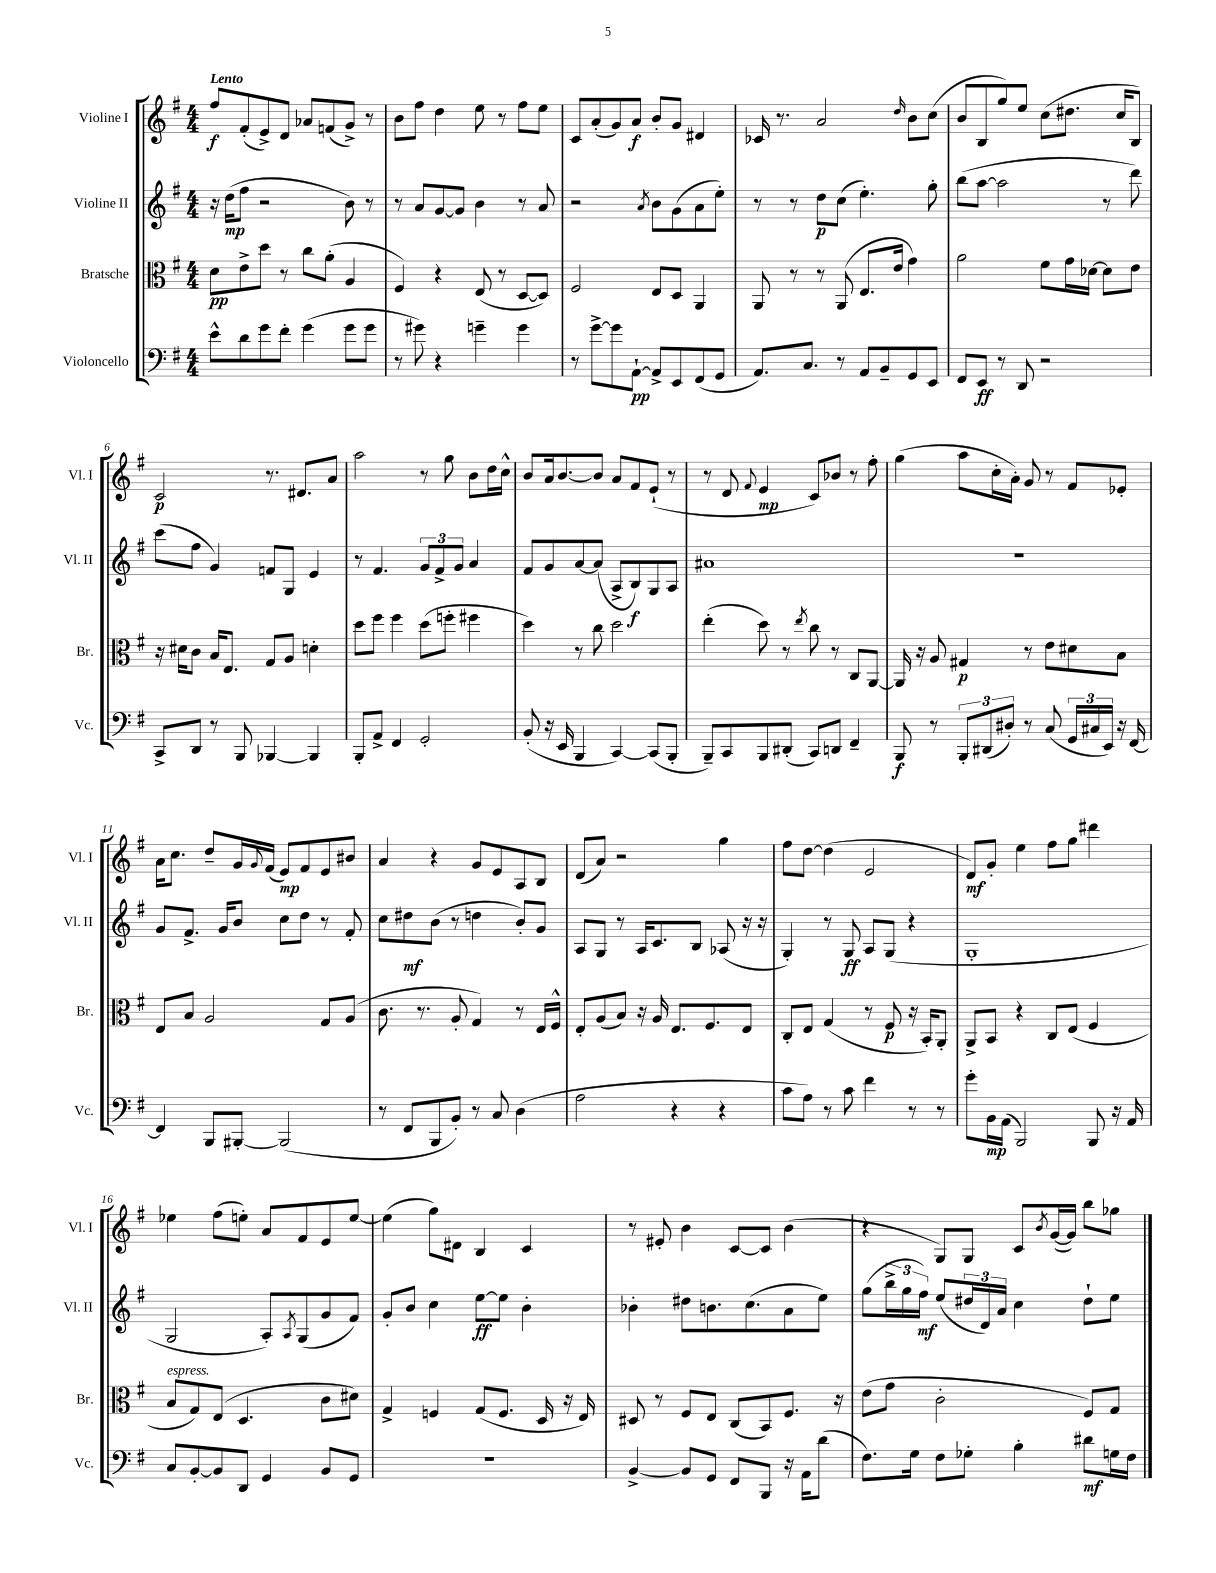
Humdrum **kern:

**kern	**kern	**kern	**kern
*staff4	*staff3	*staff2	*staff1
*clefF4	*clefC3	*clefG2	*clefG2
*k[f#]	*k[f#]	*k[f#]	*k[f#]
*M4/4	*M4/4	*M4/4	*M4/4
8e^^	8d	16r	8ff#
.	.	(16dd	.
8d	8e^	8ff#	(8f#'
8g	8dd	2r	8e^)
8f#'	8r	.	8d
(4g	8cc	.	8a-
.	(8a'	.	(8f
8g	4A	8b)	8g^)
8g	.	8r	8r
=	=	=	=
8r	4F#)	8r	8b
8g#)	.	8a	8ff#
4r	4r	[8g	4dd
.	.	8g]	.
4g~	(8E	4b	8ee
.	8r	.	8r
4g	[8D	8r	8ff#
.	8D])	8a	8ee
=	=	=	=
8r	2F#	2r	8c
[8g^	.	.	(8a'
8g]	.	.	8g)
[8AA`	.	.	8a
.	.	8qa	.
8AA^]	8E	8b	8b'
8EE	8D	(8g	8g
(8FF#	4AA	8a	4d#
8GG	.	8ee')	.
=	=	=	=
8.AA)	8AA	8r	16c-
.	.	.	8.r
.	8r	8r	.
8.C	.	.	.
.	8r	8dd	2a
8r	(8AA	(8cc	.
8AA	8.E	4.ee')	.
8BB~	.	.	.
.	16e	.	.
.	.	.	16qqdd
8GG	4g)	.	8b
8EE	.	8gg'	(8cc
=	=	=	=
8FF#	2a	(8bb	8b
8EE	.	[8aa	8B
8r	.	2aa]	8gg)
8DD	.	.	8ee
2r	8f#	.	(8cc
.	16g	.	8.dd#
.	[16d-	.	.
.	8d-]	8r	.
.	.	.	16cc
.	8e	8ddd)	8B)
=	=	=	=
8CC^	16r	(8ccc	2c
.	16d#	.	.
8DD	8c	8ff#	.
8r	16B	4g)	.
.	8.E	.	.
8BBB	.	.	.
[4BBB-	8G	8f	8.r
.	8A	8G	.
.	.	.	8.d#
4BBB-]	4d'	4e	.
.	.	.	8a
=	=	=	=
8BBB'	8dd	8r	2aa
8AA^	8ff#	4.f#	.
4FF#	4ff#	.	.
2GG'	(8dd	12g	8r
.	.	12f#^	.
.	8ff'	.	8gg
.	.	12g	.
.	4ff#	4a	8b
.	.	.	16dd
.	.	.	16cc^^
=	=	=	=
(8BB'	4dd)	8f#	8b
16r	.	8g	16a
16EE	.	.	[8.b
4BBB	8r	[8a	.
.	8cc	(8a]	8b]
[4CC)	2dd	8A^	8a
.	.	8B)	8f#
(8CC]	.	8G	(8e`
8BBB'	.	8A	8r
=	=	=	=
8BBB~)	(4ee'	1a#	8r
8CC	.	.	8d
.	.	.	8qqf#
8BBB	8dd)	.	4e
(8DD#'	8r	.	.
.	8qee	.	.
8CC)	8cc	.	8c)
8DD	8r	.	8b-
4FF#~	8C	.	8r
.	[8AA	.	8ff#'
=	=	=	=
8BBB	16AA]	1r	(4gg
.	16r	.	.
8r	8A	.	.
12BBB'	4G#	.	8aa
(12DD#	.	.	.
.	.	.	16cc'
12D#')	.	.	.
.	.	.	16a')
8r	8r	.	8g
(8C	8e	.	8r
24GG	8d#	.	8f#
24C#	.	.	.
24EE)	.	.	.
16r	8B	.	8e-'
[16FF#	.	.	.
=	=	=	=
4FF#]	8E	8g	16a
.	.	.	8.cc
.	8B	8.f#^	.
8BBB	2A	.	8dd~
.	.	16g	.
[8BBB#'	.	8b	16g
.	.	.	8qqg
.	.	.	(16f#
(2BBB#]	.	8cc	8e)
.	.	8dd	8f#
.	8G	8r	8e
.	(8A	8f#'	8b#
=	=	=	=
8r	8.c	8cc	4a
8FF#	.	8dd#	.
.	8.r	.	.
8BBB	.	(8b	4r
8BB')	8A'	8r	.
8r	4G)	4dd	8g
8C	.	.	8e
(4D	8r	8b')	8A
.	16E	8g	8B
.	16F#^^	.	.
=	=	=	=
2A	8E'	8A	(8d
.	(8A	8G	8a)
.	8B)	8r	2r
.	16r	16A	.
.	16A	8.c	.
4r	8.E	.	.
.	.	8B	.
.	8.F#	.	.
4r	.	(8A-	4gg
.	8E	16r	.
.	.	16r	.
=	=	=	=
8c	8C'	4G')	8ff#
8A)	8E	.	[8dd
8r	(4G	8r	(4dd]
8c	.	8G	.
4f#	8r	8A	2e
.	8F#	(8G	.
8r	16r	4r	.
.	16BB')	.	.
8r	8AA'	.	.
=	=	=	=
8g'	8AA^	1G'	8d)
16BB	8BB	.	8g'
(16AA	.	.	.
2BBB)	4r	.	4ee
.	8C	.	8ff#
.	(8E	.	8gg
8BBB	4F#	.	4ddd#
16r	.	.	.
16AA	.	.	.
=	=	=	=
8C	8B	2G	4ee-
[8BB'	8G)	.	.
8BB]	(8E	.	(8ff#
8DD	4.D	.	8ee')
4GG	.	8A')	8a
.	.	8qA	.
.	.	(8G	8f#
8BB	8c	8g	8e
8GG	8d#)	8f#)	[8ee
=	=	=	=
1r	4G^	8g'	(4ee]
.	.	8b	.
.	4F	4cc	8gg)
.	.	.	8d#
.	(8G	[8ee	4B
.	8.F	8ee]	.
.	.	4b'	4c
.	16D	.	.
.	16r	.	.
.	16E)	.	.
=	=	=	=
[4BB^	8D#	4b-'	8r
.	8r	.	8e#'
8BB]	8F#	8dd#	4b
8GG	8E	8.b	.
8FF#	(8C	.	[8c
.	.	(8.cc	.
8BBB	8BB)	.	8c]
16r	8.F#	8a	(4b
16AA	.	.	.
(8d	.	8ee)	.
.	16r	.	.
=	=	=	=
8.F#)	(8e	(8gg	4r
.	8g	24bb^	.
.	.	24gg	.
16G	.	.	.
.	.	24ff#)	.
8F#	2c'	(8ee	8G)
8G-'	.	24dd#	8G
.	.	24d)	.
.	.	24a	.
4B'	.	4cc	8c
.	.	.	8qb
.	.	.	([16g
.	.	.	16g])
8d#	8F#)	8dd#`	8bb
16G	8G	8ee	8gg-
16F#	.	.	.
==	==	==	==
*-	*-	*-	*-
